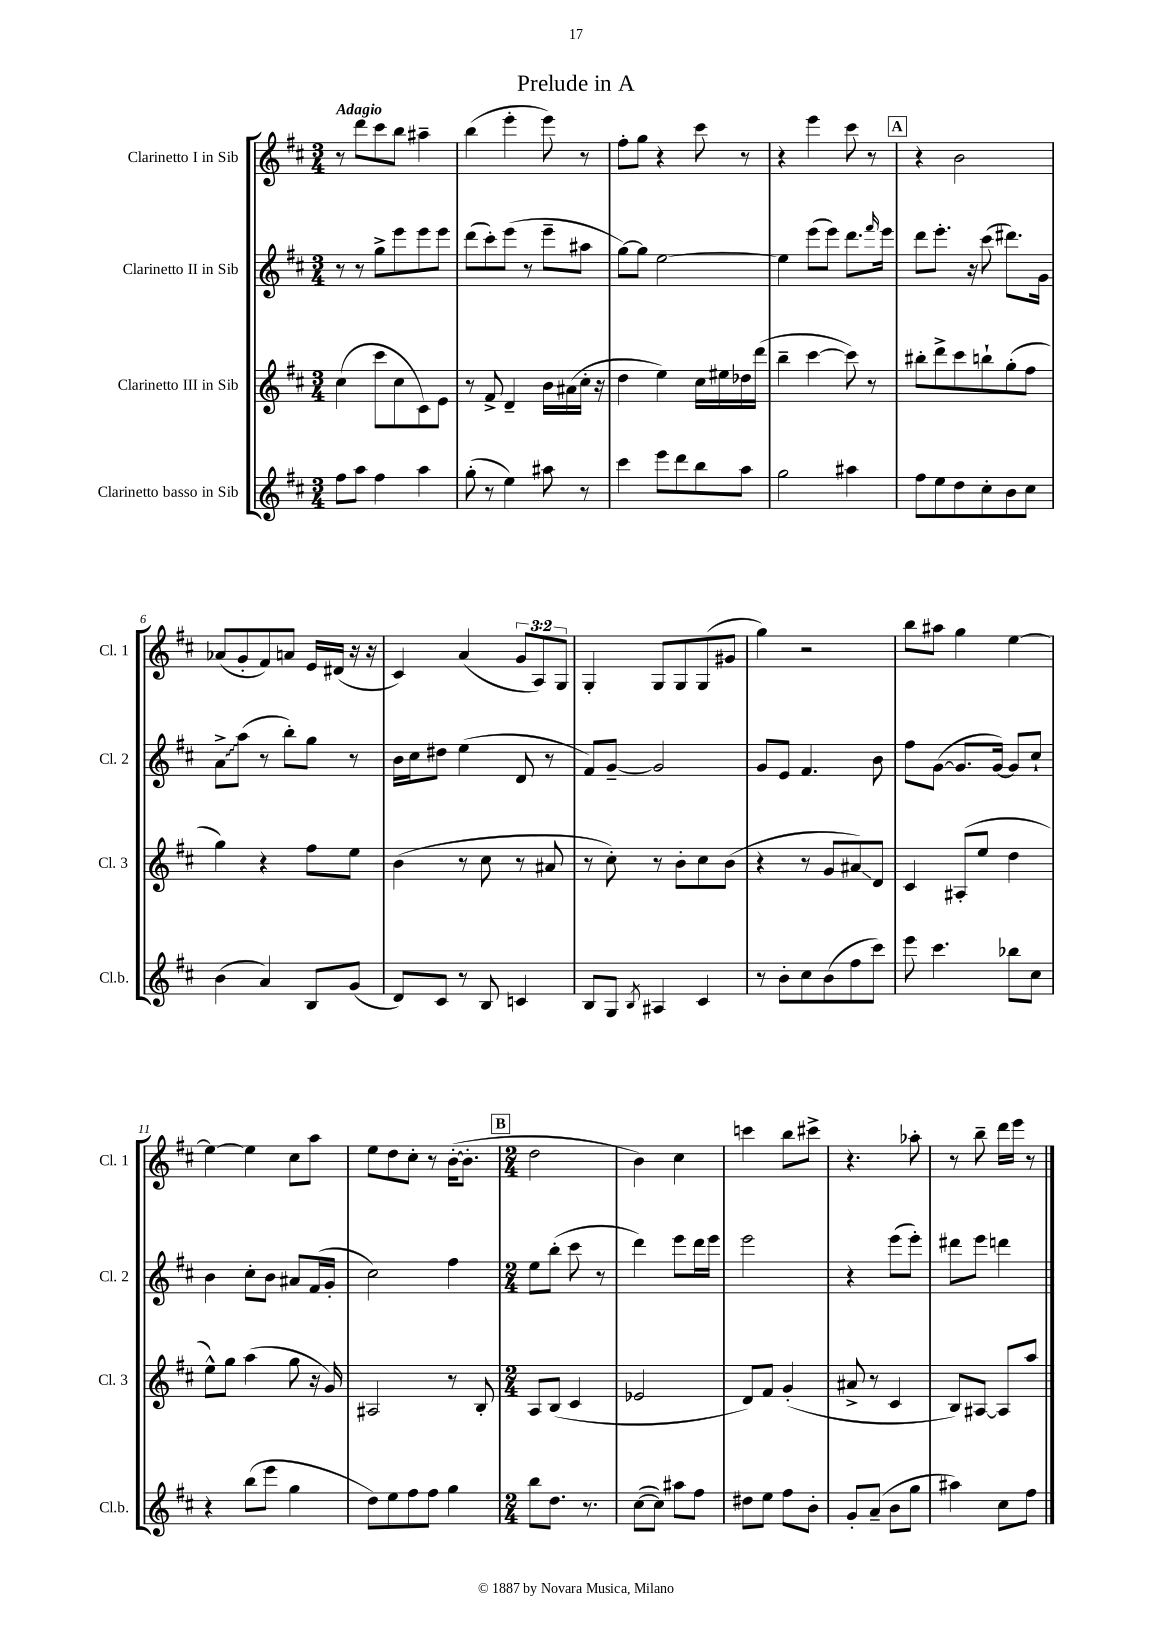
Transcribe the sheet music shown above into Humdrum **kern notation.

**kern	**kern	**kern	**kern
*staff4	*staff3	*staff2	*staff1
*clefG2	*clefG2	*clefG2	*clefG2
*k[f#c#]	*k[f#c#]	*k[f#c#]	*k[f#c#]
*M3/4	*M3/4	*M3/4	*M3/4
8ff#	(4cc#	8r	8r
8aa	.	8r	8ddd
4ff#	8ccc#	8gg^	8ccc#
.	8cc#	8eee	8bb
4aa	8c#)	8eee	4aa#~
.	8e	8eee	.
=	=	=	=
(8gg'	8r	(8ddd	(4bb
8r	8f#^	8ccc#')	.
4ee)	4d~	(8eee	4eee'
.	.	8r	.
8aa#	16b	8eee~	8eee)
.	(16a#	.	.
8r	16cc#'	8aa#	8r
.	16r	.	.
=	=	=	=
4ccc#	4dd	[8gg)	8ff#'
.	.	8gg]	8gg
8eee	4ee)	[2ee	4r
8ddd	.	.	.
8bb	16cc#	.	8ccc#
.	16ee#	.	.
8aa	16dd-	.	8r
.	(16ddd	.	.
=	=	=	=
2gg	4bb~	4ee]	4r
.	[4ccc#	(8eee	4eee
.	.	8eee)	.
4aa#	8ccc#])	8.ddd	8ccc#
.	8r	.	8r
.	.	16qqfff#	.
.	.	16eee	.
=	=	=	=
8ff#	8bb#'	8ddd	4r
8ee	8ddd^	8.eee'	.
8dd	8ccc#	.	2b
.	.	16r	.
8cc#'	8bb`	(8ccc#	.
8b	(8gg'	8.ddd#)	.
8cc#	8ff#	.	.
.	.	16g	.
=	=	=	=
(4b	4gg)	8a^	(8a-
.	.	(8aa	8g'
4a)	4r	8r	8f#)
.	.	8bb')	8a
8B	8ff#	8gg	16e
.	.	.	(16d#
(8g	8ee	8r	16r
.	.	.	16r
=	=	=	=
8d)	(4b	16b	4c#)
.	.	16cc#	.
8c#	.	8dd#	.
8r	8r	(4ee	(4a
8B	8cc#	.	.
4c	8r	8d	12g
.	.	.	12A)
.	8a#	8r	.
.	.	.	12G
=	=	=	=
8B	8r	8f#)	4G'
8G	8cc#')	[8g~	.
8qB	.	.	.
4A#	8r	2g]	8G
.	8b'	.	8G
4c#	8cc#	.	(8G
.	(8b	.	8g#
=	=	=	=
8r	4r	8g	4gg)
8b'	.	8e	.
8cc#	8r	4.f#	2r
(8b	8g	.	.
8ff#	8a#)	.	.
8ccc#)	8d	8b	.
=	=	=	=
8eee	4c#	8ff#	8bb
4.ccc#	.	([8g	8aa#
.	(8A#'	8.g]	4gg
.	8ee	.	.
.	.	[16g)	.
8bb-	4dd	8g]	[4ee
8cc#	.	8cc#`	.
=	=	=	=
4r	8ee^^)	4b	4ee_
.	8gg	.	.
(8bb	(4aa	8cc#'	4ee]
8eee	.	8b	.
4gg	8gg	8a#	8cc#
.	16r	(16f#	8aa
.	16g)	16g'	.
=	=	=	=
8dd)	2A#	2cc#)	8ee
8ee	.	.	8dd
8ff#	.	.	8cc#'
8ff#	.	.	8r
4gg	8r	4ff#	([16b'
.	.	.	8.b']
.	8B'	.	.
=	=	=	=
*M2/4	*M2/4	*M2/4	*M2/4
8bb	8A	8ee	2dd
8.dd	(8B	(8bb'	.
.	4c#	8ccc#	.
8.r	.	.	.
.	.	8r	.
=	=	=	=
([8cc#	2e-	4ddd)	4b)
8cc#])	.	.	.
8aa#	.	8eee	4cc#
8ff#	.	16ddd	.
.	.	16eee	.
=	=	=	=
8dd#	8d)	2eee	4ccc
8ee	8f#	.	.
8ff#	(4g'	.	8bb
8b'	.	.	8ccc#^
=	=	=	=
8g'	8a#^	4r	4.r
(8a~	8r	.	.
8b	4c#	(8eee	.
8gg	.	8eee')	8aa-'
=	=	=	=
4aa#)	8B)	8ddd#	8r
.	[8A#	8eee	8bb~
8cc#	8A#]	4ddd	16ddd
.	.	.	16eee
8ff#	8aa	.	8r
==	==	==	==
*-	*-	*-	*-
